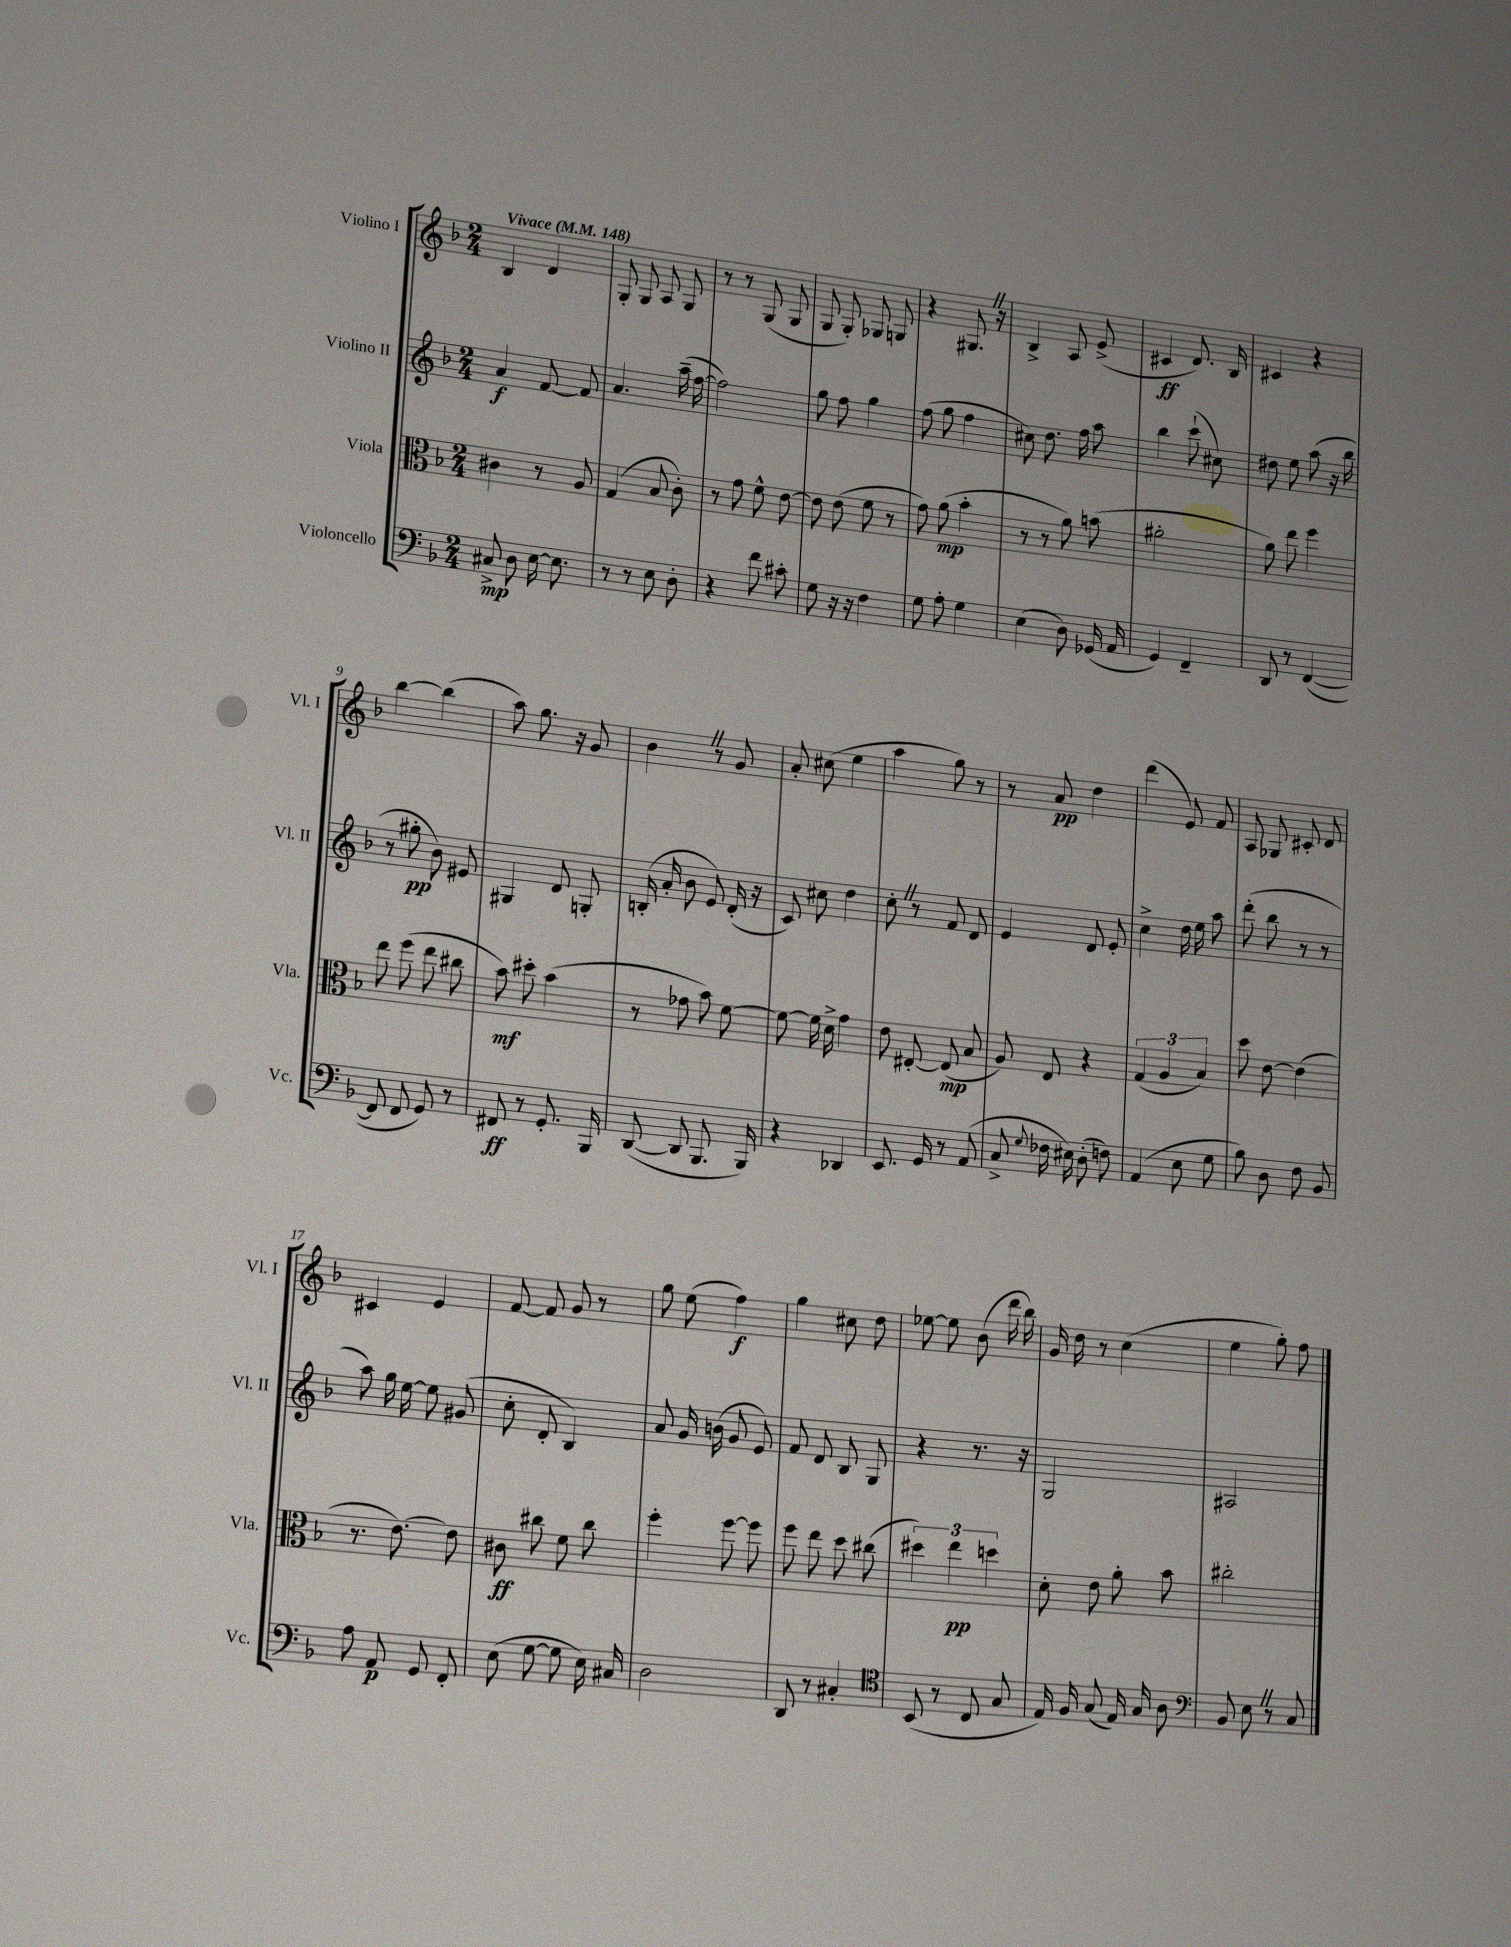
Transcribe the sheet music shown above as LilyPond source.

<<
\new StaffGroup <<
\new Staff = "s0" \with { instrumentName = "Violino I" shortInstrumentName = "Vl. I" } {
    \clef treble \key f \major \numericTimeSignature \time 2/4 \tempo "Vivace" 4 = 148
    \autoBeamOff bes4 d'4 |
    g8-. g8 a8 g8 |
    r8 r8 g8( g8 |
    g8 g8-.) ges8 g8 |
    r4 gis8. \once \override BreathingSign.text = \markup { \musicglyph "scripts.caesura.straight" } \breathe r16 |
    bes4-> a8 e'8->( |
    cis'4\ff d'8.) bes16 |
    cis'4 r4 |
    bes''4~ bes''4( |
    a''8) g''8. r16 g'8 |
    bes'4 \once \override BreathingSign.text = \markup { \musicglyph "scripts.caesura.straight" } \breathe r8 g'8 |
    a'8-. cis''8( e''4 |
    a''4 g''8) r8 |
    r8 a'8\pp d''4 |
    d'''4( e'8) f'8 |
    a8 ges8 cis'8-. d'8 |
    cis'4 e'4 |
    f'8~ f'8 g'8 r8 |
    g''8 e''8( f''4\f) |
    g''4 cis''8 d''8 |
    ees''8~ ees''8 bes'8( d'''16 bes''16) |
    g'16 d''16 r8 c''4( |
    e''4 g''8-.) f''8 \bar "|." |
}
\new Staff = "s1" \with { instrumentName = "Violino II" shortInstrumentName = "Vl. II" } {
    \clef treble \key f \major \numericTimeSignature \time 2/4
    \autoBeamOff a'4\f f'8~ f'8 |
    a'4. a''16--( f''16~ |
    f''2) |
    g''8 f''8 g''4 |
    f''8( g''8 f''4 |
    cis''8) d''8. f''16 a''8 |
    bes''4 c'''8-!( cis''8) |
    dis''8 e''8 a''8( r16 bes''16 |
    r8 gis''8-.\pp bes'8) eis'8 |
    gis4 d'8 g8-. |
    b16-.( a'16-. bes'8 e'8) d'16-.( r16 |
    c'8) cis''8 d''4 |
    c''8-. \once \override BreathingSign.text = \markup { \musicglyph "scripts.caesura.straight" } \breathe r8 f'8 d'8 |
    e'4 d'8 e'8-. |
    c''4-> d''16 e''16 a''8 |
    d'''8-.( bes''8 r8 r8 |
    a''8) g''16 e''16~ e''8 gis'8( |
    c''8-. d'8-. bes4) |
    a'8 g'16 b'16( g'8 e'8) |
    f'8 d'8 bes8 g8 |
    r4 r8. r16 |
    g2 |
    ais2 \bar "|." |
}
\new Staff = "s2" \with { instrumentName = "Viola" shortInstrumentName = "Vla." } {
    \clef alto \key f \major \numericTimeSignature \time 2/4
    \autoBeamOff cis'4 r8 a8 |
    g4( bes8 c'8-.) |
    r8 g'8 f'8-^ e'8~ |
    e'8 e'8( f'8 r8 |
    g'8) a'8\mp( bes'4-. |
    r8 r8 a'8) b'8( |
    ais'2-. |
    a'8) e''8 f''4 |
    e''8 f''8( e''8 cis''8 |
    bes'8\mf) dis''8-. bes'4( |
    r8 ges'8 bes'8) f'8~ |
    f'8~ f'16 d'16-> g'4 |
    e'8 eis8~-. eis8\mp( bes8 |
    a8) e8 r4 |
    \tuplet 3/2 { g4( a4 bes4) } |
    d''8 e'8~ e'4( |
    r8. e'8.~) e'8 |
    cis'8\ff cis''8 f'8 cis''8 |
    f''4-. f''8~ f''8 |
    f''8 e''8 d''8 cis''8( |
    \tuplet 3/2 { dis''4) e''4\pp d''4 } |
    d'8-. e'8 a'8-. bes'8 |
    cis''2-. \bar "|." |
}
\new Staff = "s3" \with { instrumentName = "Violoncello" shortInstrumentName = "Vc." } {
    \clef bass \key f \major \numericTimeSignature \time 2/4
    \autoBeamOff cis8->\mp d8 e16~ e8. |
    r8 r8 e8 d8-. |
    r4 f'8 cis'8-. |
    g8 r16 r16 f4 |
    g8 a8-. g4 |
    e4( d8) ges,16( a,16 |
    g,4) f,4-- |
    d,8 r8 f,4~( |
    f,8 f,8 g,8) r8 |
    fis,8\ff r8 g,8.-. bes,,16 |
    d,8~( d,8 bes,,8. bes,,16) |
    r4 des,4 |
    e,8. g,16 r8 a,8( |
    c8-> \appoggiatura { g8 } fes16 eis16) d8-.( f8) |
    a,4( e8 g8 |
    bes8) d8 f8 bes,8 |
    a8 a,8\p g,8 f,8-. |
    e8( g8~ g8 e16) cis16 |
    d2 |
    d,8 r8 cis4-. |
    \clef tenor bes,8( r8 c8 g8 |
    e16) f16 g8( e16) g16 a8 |
    \clef bass bes,8 e8 \once \override BreathingSign.text = \markup { \musicglyph "scripts.caesura.straight" } \breathe r8 c8 \bar "|." |
}
>>
>>
